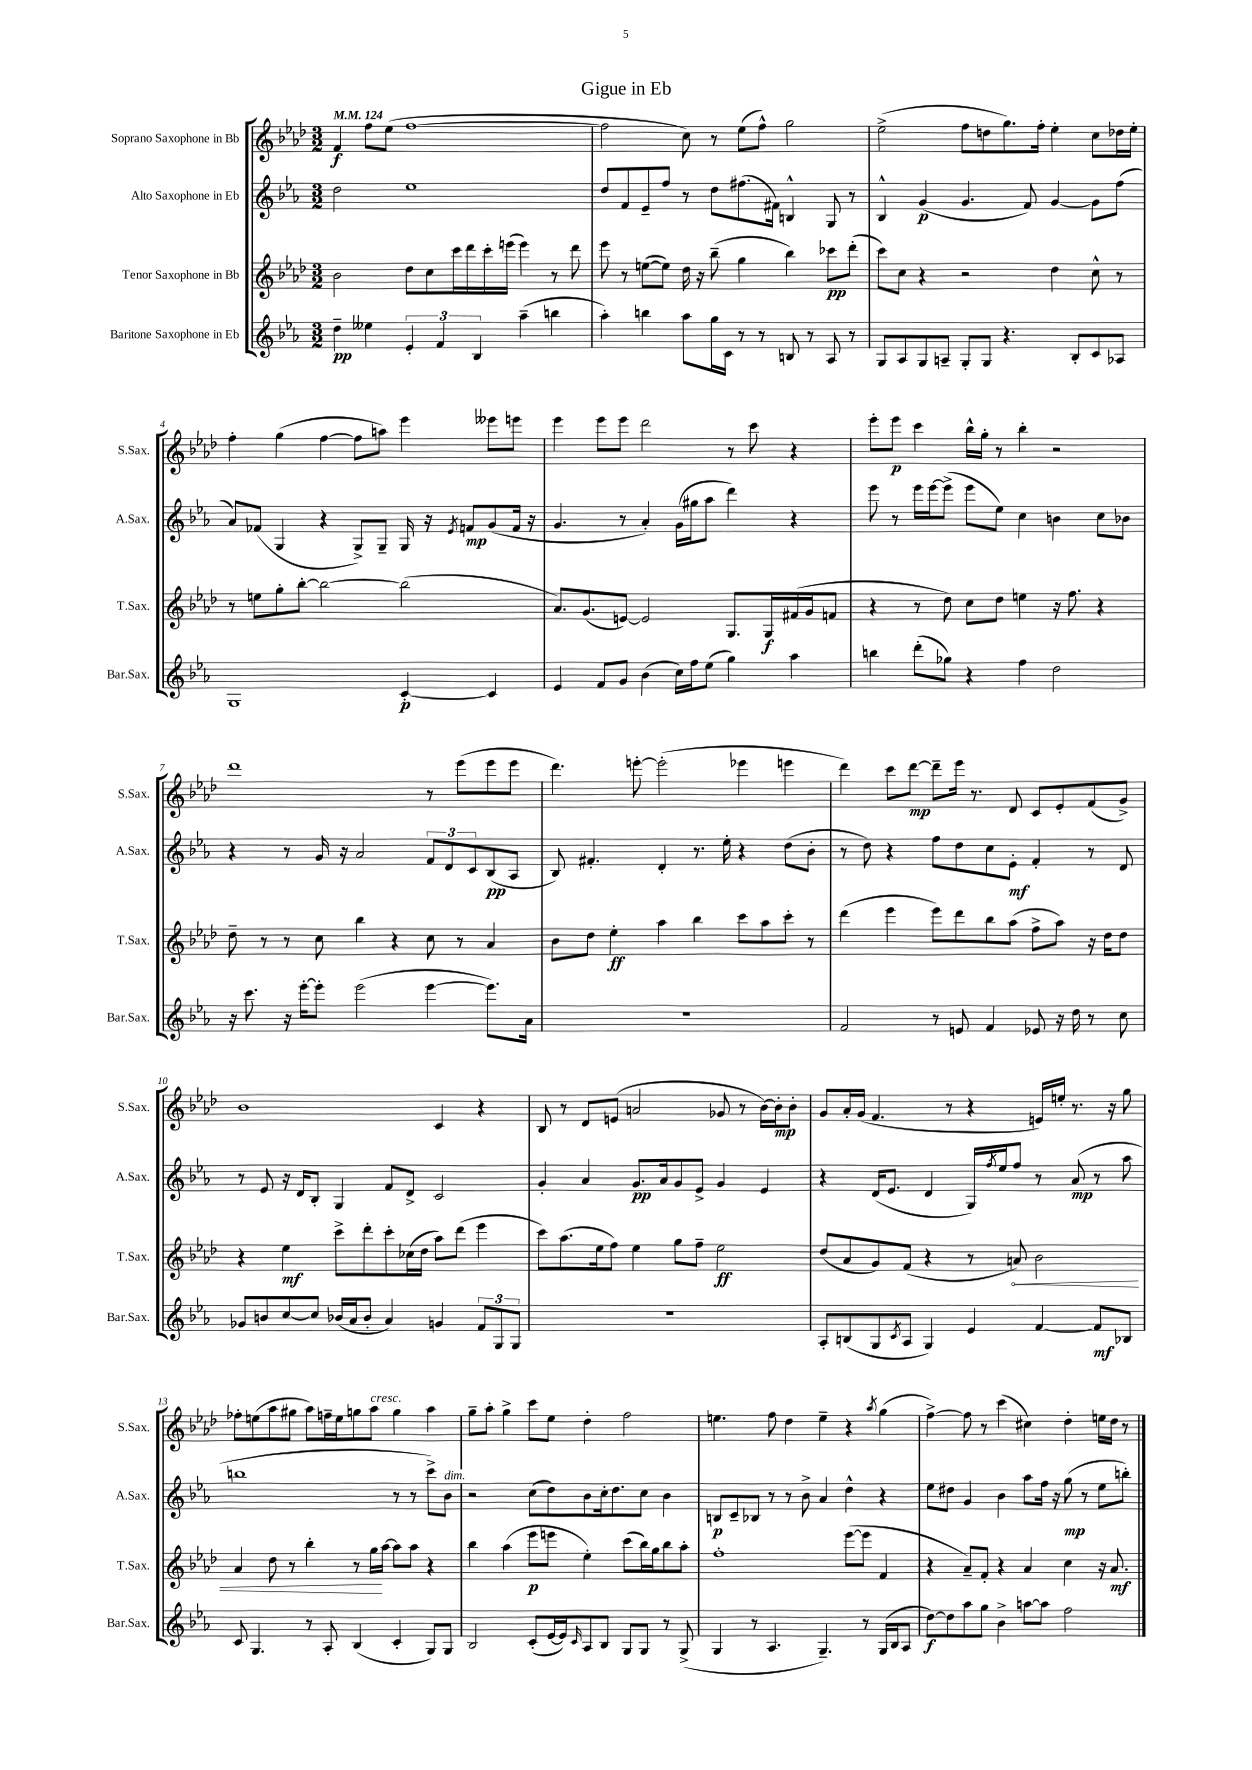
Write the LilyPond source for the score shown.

\header { title = "Gigue in Eb" }
<<
\new StaffGroup <<
\new Staff = "s0" \with { instrumentName = "Soprano Saxophone in Bb" shortInstrumentName = "S.Sax." } {
    \clef treble \key aes \major \numericTimeSignature \time 3/2 \tempo 4 = 124
    f'4\f f''8 ees''8( f''1~ |
    f''2 c''8) r8 ees''8( f''8-^) g''2 |
    ees''2->( f''8 d''8 g''8.) f''16-. ees''4-. c''8 des''16 ees''16-. |
    f''4-. g''4( f''4~ f''8 a''8) ees'''4 eeses'''8 e'''8 |
    ees'''4 ees'''8 ees'''8 des'''2 r8 c'''8 r4 |
    ees'''8-. ees'''8\p c'''4 bes''16-^ g''16-. r8 bes''4-. r2 |
    des'''1 r8 ees'''8( ees'''8 ees'''8 |
    des'''4.) e'''8~-. e'''2-.( ees'''4 e'''4 |
    des'''4) c'''8 des'''8~\mp des'''8-- ees'''16 r8. des'8 c'8 ees'8-. f'8( g'8->) |
    bes'1 c'4 r4 |
    bes8 r8 des'8 e'8( a'2 ges'8 r8 bes'16~) bes'16-.\mp bes'8-. |
    g'8 aes'16-. g'16( f'4. r8 r4 e'16) e''16-. r8. r16 g''8 |
    fes''8-. e''8( aes''8 gis''8 aes''8) f''16-- e''16 g''8 aes''8^\markup { \italic "cresc." } g''4 aes''4 |
    g''8-- aes''8-. g''4-> c'''8 ees''8 des''4-. f''2 |
    e''4. f''8 des''4 e''4-- r4 \acciaccatura { aes''8 } g''4( |
    f''4~->) f''8 r8 c'''4( cis''4) des''4-. e''16 des''16 r8 \bar "|." |
}
\new Staff = "s1" \with { instrumentName = "Alto Saxophone in Eb" shortInstrumentName = "A.Sax." } {
    \clef treble \key ees \major \numericTimeSignature \time 3/2
    d''2 ees''1 |
    d''8 f'8 ees'8-- f''8 r8 d''8 fis''8.( fis'16) b4-^ g8 r8 |
    bes4-^ g'4\p( g'4. f'8) g'4~ g'8 f''8( |
    aes'8) fes'8( g4 r4 g8->) g8-- g16 r16 \acciaccatura { ees'8 } f'8\mp g'8( f'16 r16 |
    g'4. r8 aes'4-.) g'16( gis''16 aes''8 d'''4) r4 |
    ees'''8 r8 ees'''16 ees'''16~ ees'''8->( ees'''8 ees''8) c''4 b'4 c''8 bes'8 |
    r4 r8 g'16 r16 aes'2 \tuplet 3/2 { f'8 d'8 c'8 } bes8\pp( aes8 |
    bes8) fis'4.-. d'4-. r8. ees''16-. r4 d''8( bes'8-. |
    r8 d''8) r4 f''8 d''8 c''8 ees'8-.\mf f'4-. r8 d'8 |
    r8 ees'8 r16 d'16 bes8-. g4 f'8 d'8-> c'2 |
    g'4-. aes'4 g'8.\pp aes'16 g'8 ees'8-> g'4 ees'4 |
    r4 d'16( ees'8. d'4 g16) \acciaccatura { f''8 } ees''16 f''8 r8 aes'8\mp( r8 aes''8 |
    b''1 r8 r8 c'''8->) bes'8^\markup { \italic "dim." } |
    r2 c''8( d''8) bes'8 c''16-. d''8. c''8 bes'4 |
    b8\p c'8-- bes8 r8 r8 bes'8-> aes'4 d''4-^ r4 |
    ees''8 dis''8 g'4 bes'4 aes''8 f''16 r16 g''8\mp( r8 ees''8 b''8-.) \bar "|." |
}
\new Staff = "s2" \with { instrumentName = "Tenor Saxophone in Bb" shortInstrumentName = "T.Sax." } {
    \clef treble \key aes \major \numericTimeSignature \time 3/2
    bes'2 des''8 c''8 c'''16 des'''16 c'''16-. e'''16( e'''4) r8 des'''8 |
    ees'''8 r8 e''8~( e''8) des''16 r16 bes''8--( g''4 bes''4) ces'''8\pp des'''8-.( |
    c'''8) c''8 r4 r2 des''4 c''8-^ r8 |
    r8 e''8 g''8-. bes''8~-. bes''2~ bes''2( |
    aes'8.) g'8.( e'8~) e'2 g8. g16\f fis'16( g'16 f'8 |
    r4 r8 des''8) c''8 des''8 e''4 r16 f''8. r4 |
    des''8-- r8 r8 c''8 bes''4 r4 c''8 r8 aes'4 |
    bes'8 des''8 ees''4-.\ff aes''4 bes''4 c'''8 aes''8 c'''8-. r8 |
    des'''4( ees'''4 ees'''8) des'''8 bes''8 aes''8( f''8-> aes''8) r16 des''16 des''8 |
    r4 ees''4\mf c'''8-> des'''8-. c'''8-. ces''16( des''16 aes''8) des'''8( ees'''4 |
    c'''8) aes''8.( ees''16 f''8) ees''4 g''8 f''8-- ees''2\ff |
    des''8( aes'8 g'8) f'8( r4 r8 \once \override Hairpin.circled-tip = ##t a'8\<) bes'2 |
    aes'4 des''8 r8 bes''4-. r8 g''16\! aes''16~ aes''8 aes''8 r4 |
    bes''4 aes''4( ees'''8\p e'''8 ees''4-.) c'''8( bes''16) g''16 bes''8 aes''8-. |
    f''1-. ees'''8~( ees'''8 f'4 |
    r4 aes'8--) f'8-. r4 aes'4 c''4 r16 aes'8.\mf \bar "|." |
}
\new Staff = "s3" \with { instrumentName = "Baritone Saxophone in Eb" shortInstrumentName = "Bar.Sax." } {
    \clef treble \key ees \major \numericTimeSignature \time 3/2
    d''4--\pp eeses''4 \tuplet 3/2 { ees'4-. f'4 bes4 } aes''4--( b''4 |
    aes''4-.) b''4 aes''8 g''16 c'16 r8 r8 b8 r8 aes8 r8 |
    g8 aes8 g8 a8-- g8-. g8 r4. bes8-. c'8 aes8 |
    g1 c'4~-.\p c'4 |
    ees'4 f'8 g'8 bes'4( c''16) f''16 ees''8( g''4) aes''4 |
    b''4 d'''8-.( ges''8) r4 f''4 d''2 |
    r16 c'''8. r16 ees'''16~-. ees'''8-. ees'''2( ees'''4~ ees'''8.) aes'16 |
    R1. |
    f'2 r8 e'8 f'4 ees'8 r16 d''16 r8 c''8 |
    ges'8 b'8 c''8~ c''8 bes'16( aes'16 bes'8-. aes'4) g'4 \tuplet 3/2 { f'8 g8 g8 } |
    R1. |
    aes8-. b8( g8 \acciaccatura { c'8 } aes8 g4) ees'4 f'4~ f'8\mf bes8 |
    c'8 g4. r8 aes8-. bes4( c'4-. g8) g8 |
    bes2 c'8-.( ees'16~ ees'16) \grace { c'16 } aes8 bes8 g8 g8 r8 g8->( |
    g4 r8 aes4. g4.--) r8 g16( bes16 aes8 |
    d''8~\f) d''8 aes''8 g''8 bes'4-> a''8~ a''8 f''2 \bar "|." |
}
>>
>>
